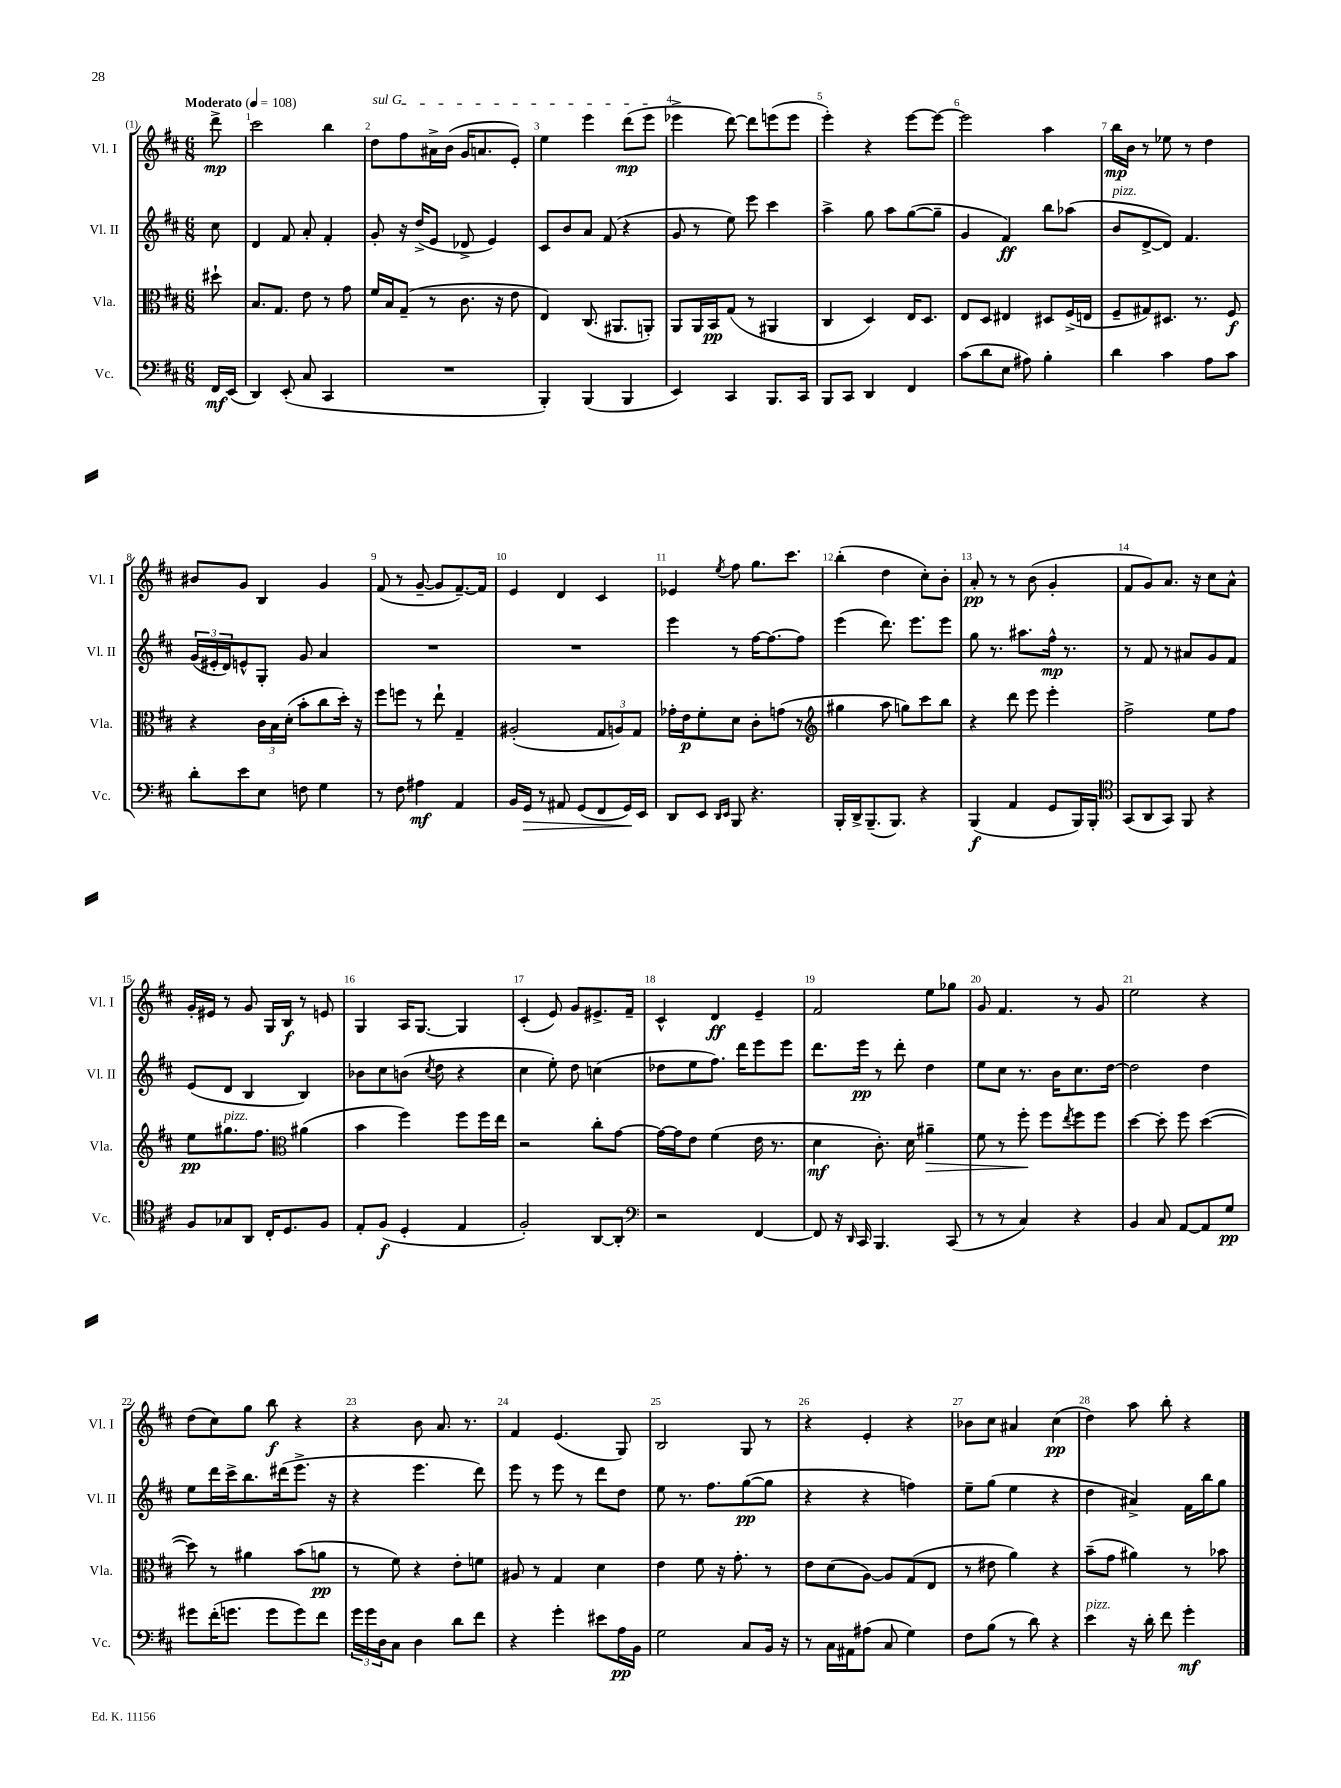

**kern	**dynam	**kern	**dynam	**kern	**dynam	**kern	**dynam
*part4	*part4	*part3	*part3	*part2	*part2	*part1	*part1
*staff4	*staff4	*staff3	*staff3	*staff2	*staff2	*staff1	*staff1
*I"Vc.	*	*I"Vla.	*	*I"Vl. II	*	*I"Vl. I	*
*I'Vc.	*	*I'Vla.	*	*I'Vl. II	*	*I'Vl. I	*
*clefF4	*	*clefC3	*	*clefG2	*	*clefG2	*
*k[f#c#]	*	*k[f#c#]	*	*k[f#c#]	*	*k[f#c#]	*
*M6/8	*	*M6/8	*	*M6/8	*	*M6/8	*
*MM108	*	*MM108	*	*MM108	*	*MM108	*
=	=	=	=	=	=	=	=
!	!	!	!	!	!	!LO:TX:a:B:t=Moderato	!
16FF#/LL	mf	8dd#X`\	.	8cc#\	.	8ddd^\	mp
(16EE/JJ	.	.	.	.	.	.	.
=1	=1	=1	=1	=1	=1	=1	=1
4DD/)	.	8.B/L	.	4d/	.	2ccc#\	.
.	.	8.G/J	.	.	.	.	.
(8EE'/	.	.	.	8f#/	.	.	.
8C#/	.	8e\	.	8a'/	.	.	.
4CC#/	.	8r	.	4f#'/	.	4bb\	.
.	.	8g\	.	.	.	.	.
=2	=2	=2	=2	=2	=2	=2	=2
!	!	!	!	!	!	!LO:TX:a:i:t=sul G	!
2.r	.	16f#/LL	.	8g'/	.	8dd\L	.
.	.	16B/J	.	.	.	.	.
.	.	(8G~/J	.	16r	.	8ff#\	.
.	.	.	.	(16dd^/KL	.	.	.
.	.	8r	.	8e/J	.	16a#X^\L	.
.	.	.	.	.	.	(16b\JJ	.
.	.	8.c#\	.	8d-X^/	.	16g/KL	.
.	.	.	.	.	.	8.an/	.
.	.	.	.	4e/)	.	.	.
.	.	16r	.	.	.	.	.
.	.	8e\	.	.	.	8e'/J)	.
=3	=3	=3	=3	=3	=3	=3	=3
4BBB'/)	.	4E/)	.	8c#/L	.	4ee\	.
.	.	.	.	8b/	.	.	.
(4BBB/	.	(8.C#/	.	8a/J	.	4eee\	.
.	.	.	.	(8f#/	.	.	.
.	.	8.AA#X/L	.	.	.	.	.
4BBB/	.	.	.	4r	.	(8ddd\L	mp
.	.	8AAn'/J)	.	.	.	8eee\J	.
=4	=4	=4	=4	=4	=4	=4	=4
4EE/)	.	8AA/L	.	8g/	.	4eee-X^\	.
.	.	16AA/L	.	8r	.	.	.
.	.	16BB/J	pp	.	.	.	.
4CC#/	.	(8G/J	.	8ee\)	.	[8ddd\)	.
.	.	8r	.	8eee\	.	8ddd\L]	.
8.BBB/L	.	4AA#X/	.	4ccc#\	.	(8eeen\	.
.	.	.	.	.	.	8eee\J	.
16CC#/Jk	.	.	.	.	.	.	.
=5	=5	=5	=5	=5	=5	=5	=5
8BBB/L	.	4C#/	.	4aa^\	.	4eee'\)	.
8CC#/J	.	.	.	.	.	.	.
4DD/	.	4D/)	.	8gg\	.	4r	.
.	.	.	.	8aa\L	.	.	.
4FF#/	.	16E/KL	.	([8gg\	.	[8eee\L	.
.	.	8.D/J	.	.	.	.	.
.	.	.	.	8gg~\J]	.	8eee\J_	.
=6	=6	=6	=6	=6	=6	=6	=6
(8c#\L	.	8E/L	.	4g/	.	2eee\]	.
8d\	.	8D/J	.	.	.	.	.
8E\J	.	4E#X/	.	4f#/)	ff	.	.
8A#X\)	.	.	.	.	.	.	.
4B'\	.	8D#X/L	.	8bb\L	.	4aa\	.
.	.	(16F#^/L	.	(8aa-X\J	.	.	.
.	.	16En/JJ	.	.	.	.	.
=7	=7	=7	=7	=7	=7	=7	=7
!	!	!	!	!LO:TX:a:i:t=pizz.	!	!	!
4d\	.	8F#~/L	.	8b/L	.	16bb\LL	mp
.	.	.	.	.	.	16b\JJ	.
.	.	8G#X/)	.	[8d^/	.	8r	.
4c#\	.	8.D#X/J	.	8d/J])	.	8ee-X\	.
.	.	.	.	4.f#/	.	8r	.
.	.	8.r	.	.	.	.	.
8A\L	.	.	.	.	.	4dd\	.
8c#\J	.	8F#/	f	.	.	.	.
!!LO:LB:g=z
=8	=8	=8	=8	=8	=8	=8	=8
8d'\L	.	4r	.	(24g/LL	.	8b#X/L	.
.	.	.	.	24e#X'/	.	.	.
.	.	.	.	24d/J)	.	.	.
8e\	.	.	.	8en^^/	.	8g/J	.
8E\J	.	24c#\LL	.	8G'/J	.	4B/	.
.	.	24B\	.	.	.	.	.
.	.	(24d'\JJ	.	.	.	.	.
8Fn\	.	8b'\L	.	8g/	.	.	.
4G\	.	8cc#\	.	4a/	.	4g/	.
.	.	16dd'\Jk)	.	.	.	.	.
.	.	16r	.	.	.	.	.
=9	=9	=9	=9	=9	=9	=9	=9
8r	.	8ff#\L	.	2.r	.	(8f#/	.
8F#\	.	8ffn\J	.	.	.	8r	.
4A#X\	mf	8r	.	.	.	[8g~/	.
.	.	8ee`\	.	.	.	8g/L]	.
4AA/	.	4G~/	.	.	.	[8.f#~/)	.
.	.	.	.	.	.	16f#/Jk]	.
=10	=10	=10	=10	=10	=10	=10	=10
16BB/LL	.	(2A#X'/	.	2.r	.	4e/	.
!	!LO:HP:b	!	!	!	!	!	!
16GG/JJ	>	.	.	.	.	.	.
8r	.	.	.	.	.	.	.
8AA#X/	.	.	.	.	.	4d/	.
(8GG/L	.	.	.	.	.	.	.
8FF#/	.	12G/L	.	.	.	4c#/	.
.	.	12An/)	.	.	.	.	.
16GG/L)	.	.	.	.	.	.	.
.	.	12G/J	.	.	.	.	.
16EE/JJ	]	.	.	.	.	.	.
=11	=11	=11	=11	=11	=11	=11	=11
8DD/L	.	16g-X'\LL	.	4eee\	.	4e-X/	.
.	.	16e\J	p	.	.	.	.
8EE/J	.	8f#'\	.	.	.	.	.
16qqDD/LL	.	.	.	.	.	.	.
16qqEE/JJ	.	.	.	.	.	8qee/	.
8BBB/	.	8d\J	.	8r	.	8ff#\	.
4.r	.	8c#'\L	.	[16ff#\KL	.	8.gg\L	.
.	.	.	.	8.ff#\_	.	.	.
.	.	(8gn\J	.	.	.	.	.
.	.	.	.	.	.	8.ccc#\J	.
.	.	8r	.	8ff#\J]	.	.	.
=12	=12	=12	=12	=12	=12	=12	=12
*	*	*clefG2	*	*	*	*	*
16BBB'/LL	.	4gg#X\	.	(4eee\	.	(4bb'\	.
16DD^/J	.	.	.	.	.	.	.
(8.BBB~/	.	.	.	.	.	.	.
.	.	8aa\	.	8.ddd\)	.	4dd\	.
8.BBB/J)	.	.	.	.	.	.	.
.	.	8ggn\L)	.	.	.	.	.
.	.	.	.	8.eee\L	.	.	.
4r	.	8ccc#\	.	.	.	8cc#'\L)	.
.	.	8bb\J	.	8eee\J	.	8b'\J	.
=13	=13	=13	=13	=13	=13	=13	=13
(4BBB/	f	4r	.	8gg\	.	8a'/	pp
.	.	.	.	8.r	.	8r	.
4AA/	.	8ddd\	.	.	.	8r	.
.	.	.	.	8.aa#X\L	.	.	.
.	.	8eee\	.	.	.	(8b\	.
8GG/L	.	4eee'\	.	16ff#^^\Jk	mp	4g'/	.
.	.	.	.	8.r	.	.	.
16BBB/L)	.	.	.	.	.	.	.
16BBB'/JJ	.	.	.	.	.	.	.
=14	=14	=14	=14	=14	=14	=14	=14
*clefC4	*	*	*	*	*	*	*
(8GG/L	.	2ff#^\	.	8r	.	8f#/L	.
8AA/	.	.	.	8f#/	.	8g/)	.
8GG/J)	.	.	.	8r	.	8.a/J	.
8FF#/	.	.	.	8a#X/L	.	.	.
.	.	.	.	.	.	16r	.
4r	.	8ee\L	.	8g/	.	8cc#\L	.
.	.	8ff#\J	.	8f#/J	.	8a^^\J	.
!!LO:LB:g=z
=15	=15	=15	=15	=15	=15	=15	=15
8F#/L	.	8ee\L	pp	(8e/L	.	16g'/LL	.
.	.	.	.	.	.	16e#X/JJ	.
!	!	!LO:TX:a:i:t=pizz.	!	!	!	!	!
8G-X/	.	8.gg#X\	.	8d/J	.	8r	.
8AA/J	.	.	.	4B/	.	8g/	.
.	.	8.ff#\J	.	.	.	.	.
16C#'/KL	.	.	.	.	.	16G/LL	.
8.D/	.	.	.	.	.	16B/JJ	f
*	*	*clefC3	*	*	*	*	*
.	.	(4a#X\	.	4B/)	.	8r	.
8F#/J	.	.	.	.	.	8en/	.
=16	=16	=16	=16	=16	=16	=16	=16
8E'/L	.	4b\	.	8b-X\L	.	4G/	.
(8F#/J	f	.	.	8cc#\	.	.	.
4D'/	.	4ff#\)	.	(8bn\J	.	16A/KL	.
.	.	.	.	.	.	[8.G/J	.
.	.	.	.	8qcc#/	.	.	.
.	.	.	.	8dd\	.	.	.
4E/	.	8ff#\L	.	4r	.	4G/]	.
.	.	16ff#\L	.	.	.	.	.
.	.	16ee\JJ	.	.	.	.	.
=17	=17	=17	=17	=17	=17	=17	=17
2F#'/)	.	2r	.	4cc#\	.	(4c#'/	.
.	.	.	.	8ee'\)	.	8e/)	.
.	.	.	.	8dd\	.	8g/L	.
[8AA/L	.	8cc#'\L	.	(4ccn\	.	8.e#X^/	.
8AA'/J]	.	[8g\J	.	.	.	.	.
.	.	.	.	.	.	16f#~/Jk	.
=18	=18	=18	=18	=18	=18	=18	=18
*clefF4	*	*	*	*	*	*	*
2r	.	16g\LL_	.	8dd-X\L	.	4c#^^/	.
.	.	16g\J]	.	.	.	.	.
.	.	8e\J	.	8ee\	.	.	.
.	.	(4f#\	.	8.ff#\J)	.	4d/	ff
.	.	.	.	16ddd\KL	.	.	.
[4FF#/	.	16e\	.	8eee\	.	4e~/	.
.	.	8.r	.	.	.	.	.
.	.	.	.	8eee\J	.	.	.
=19	=19	=19	=19	=19	=19	=19	=19
8FF#/]	.	4d\	mf	8.ddd\L	.	2f#/	.
16r	.	.	.	.	.	.	.
16qqDD/	.	.	.	.	.	.	.
16CC#/	.	.	.	16eee\Jk	pp	.	.
4.BBB/	.	8.c#'\)	.	8r	.	.	.
.	.	.	.	8ddd'\	.	.	.
.	.	16d\	.	.	.	.	.
!	!	!	!LO:HP:b	!	!	!	!
.	.	4a#X~\	>	4dd\	.	8ee\L	.
(8CC#/	.	.	.	.	.	8gg-X\J	.
=20	=20	=20	=20	=20	=20	=20	=20
8r	.	8f#\	.	8ee\L	.	8g/	.
8r	.	8r	.	8cc#\J	.	4.f#/	.
4C#/)	.	8ff#'\	.	8.r	.	.	.
.	.	8ff#\L	]	.	.	.	.
.	.	.	.	16b\KL	.	.	.
.	.	8qee/	.	.	.	.	.
4r	.	8ff#\	.	8.cc#\	.	8r	.
.	.	8ff#\J	.	.	.	8g/	.
.	.	.	.	[16dd\Jk	.	.	.
=21	=21	=21	=21	=21	=21	=21	=21
4BB/	.	[4dd\	.	2dd\]	.	2ee\	.
8C#/	.	8dd'\]	.	.	.	.	.
[8AA/L	.	8ff#\	.	.	.	.	.
8AA/]	.	([4dd\	.	4dd\	.	4r	.
8G/J	pp	.	.	.	.	.	.
!!LO:LB:g=z
=22	=22	=22	=22	=22	=22	=22	=22
8g#X\L	.	8dd\])	.	8ee\L	.	(8dd\L	.
(16f#'\K	.	8r	.	16ddd\L	.	8cc#\)	.
8.gn\J	.	.	.	16ccc#^\J	.	.	.
.	.	4a#X\	.	8.bb\	.	8gg\J	.
8g\L	.	.	.	.	.	8bb\	f
.	.	.	.	(16ddd#X\k	.	.	.
8g\)	.	(8b\L	.	8.eee^\J	.	4r	.
8f#\J	.	8an\J	pp	.	.	.	.
.	.	.	.	16r	.	.	.
=23	=23	=23	=23	=23	=23	=23	=23
24g\LL	.	8r	.	4r	.	4r	.
24g\	.	.	.	.	.	.	.
24D\J	.	.	.	.	.	.	.
8C#\J	.	8f#\)	.	.	.	.	.
4D\	.	4r	.	4.eee\	.	8b\	.
.	.	.	.	.	.	8.a/	.
8d\L	.	8e'\L	.	.	.	.	.
.	.	.	.	.	.	8.r	.
8f#\J	.	8fn\J	.	8ddd\)	.	.	.
=24	=24	=24	=24	=24	=24	=24	=24
4r	.	8A#X/	.	8eee\	.	4f#/	.
.	.	8r	.	8r	.	.	.
4g'\	.	4G/	.	8eee\	.	(4.e/	.
.	.	.	.	8r	.	.	.
8e#X\L	.	4d\	.	8ddd\L	.	.	.
16A\L	pp	.	.	8dd\J	.	8G/)	.
16BB\JJ	.	.	.	.	.	.	.
=25	=25	=25	=25	=25	=25	=25	=25
2G\	.	4e\	.	8ee\	.	2B/	.
.	.	.	.	8.r	.	.	.
.	.	8f#\	.	.	.	.	.
.	.	.	.	8.ff#\L	.	.	.
.	.	16r	.	.	.	.	.
.	.	8.g'\	.	.	.	.	.
8C#/L	.	.	.	([8gg\	pp	8G/	.
16BB/Jk	.	8r	.	8gg\J]	.	8r	.
16r	.	.	.	.	.	.	.
=26	=26	=26	=26	=26	=26	=26	=26
8r	.	8e\L	.	4r	.	4r	.
16C#\LL	.	(8d\	.	.	.	.	.
16AA#X\J	.	.	.	.	.	.	.
(8A#X\J	.	[8A\J)	.	4r	.	4e'/	.
8C#/	.	8A/L]	.	.	.	.	.
4G\)	.	(8G/	.	4ffn\)	.	4r	.
.	.	8E/J	.	.	.	.	.
=27	=27	=27	=27	=27	=27	=27	=27
8F#\L	.	8r	.	8ee~\L	.	8b-X\L	.
(8B\J	.	8e#X\	.	(8gg\J	.	8cc#\J	.
8r	.	4a\)	.	4ee\	.	4a#X/	.
8d\)	.	.	.	.	.	.	.
4r	.	4r	.	4r	.	(4cc#\	pp
=28	=28	=28	=28	=28	=28	=28	=28
!LO:TX:a:i:t=pizz.	!	!	!	!	!	!	!
4e\	.	(8b~\L	.	4dd\	.	4dd\)	.
.	.	8g\J	.	.	.	.	.
16r	.	4a#X\)	.	4a#X^/)	.	8aa\	.
16d'\	.	.	.	.	.	.	.
8f#\	.	.	.	.	.	8bb'\	.
4g'\	mf	8r	.	16f#\LL	.	4r	.
.	.	.	.	16bb\J	.	.	.
.	.	8b-X\	.	8gg\J	.	.	.
==	==	==	==	==	==	==	==
*-	*-	*-	*-	*-	*-	*-	*-
